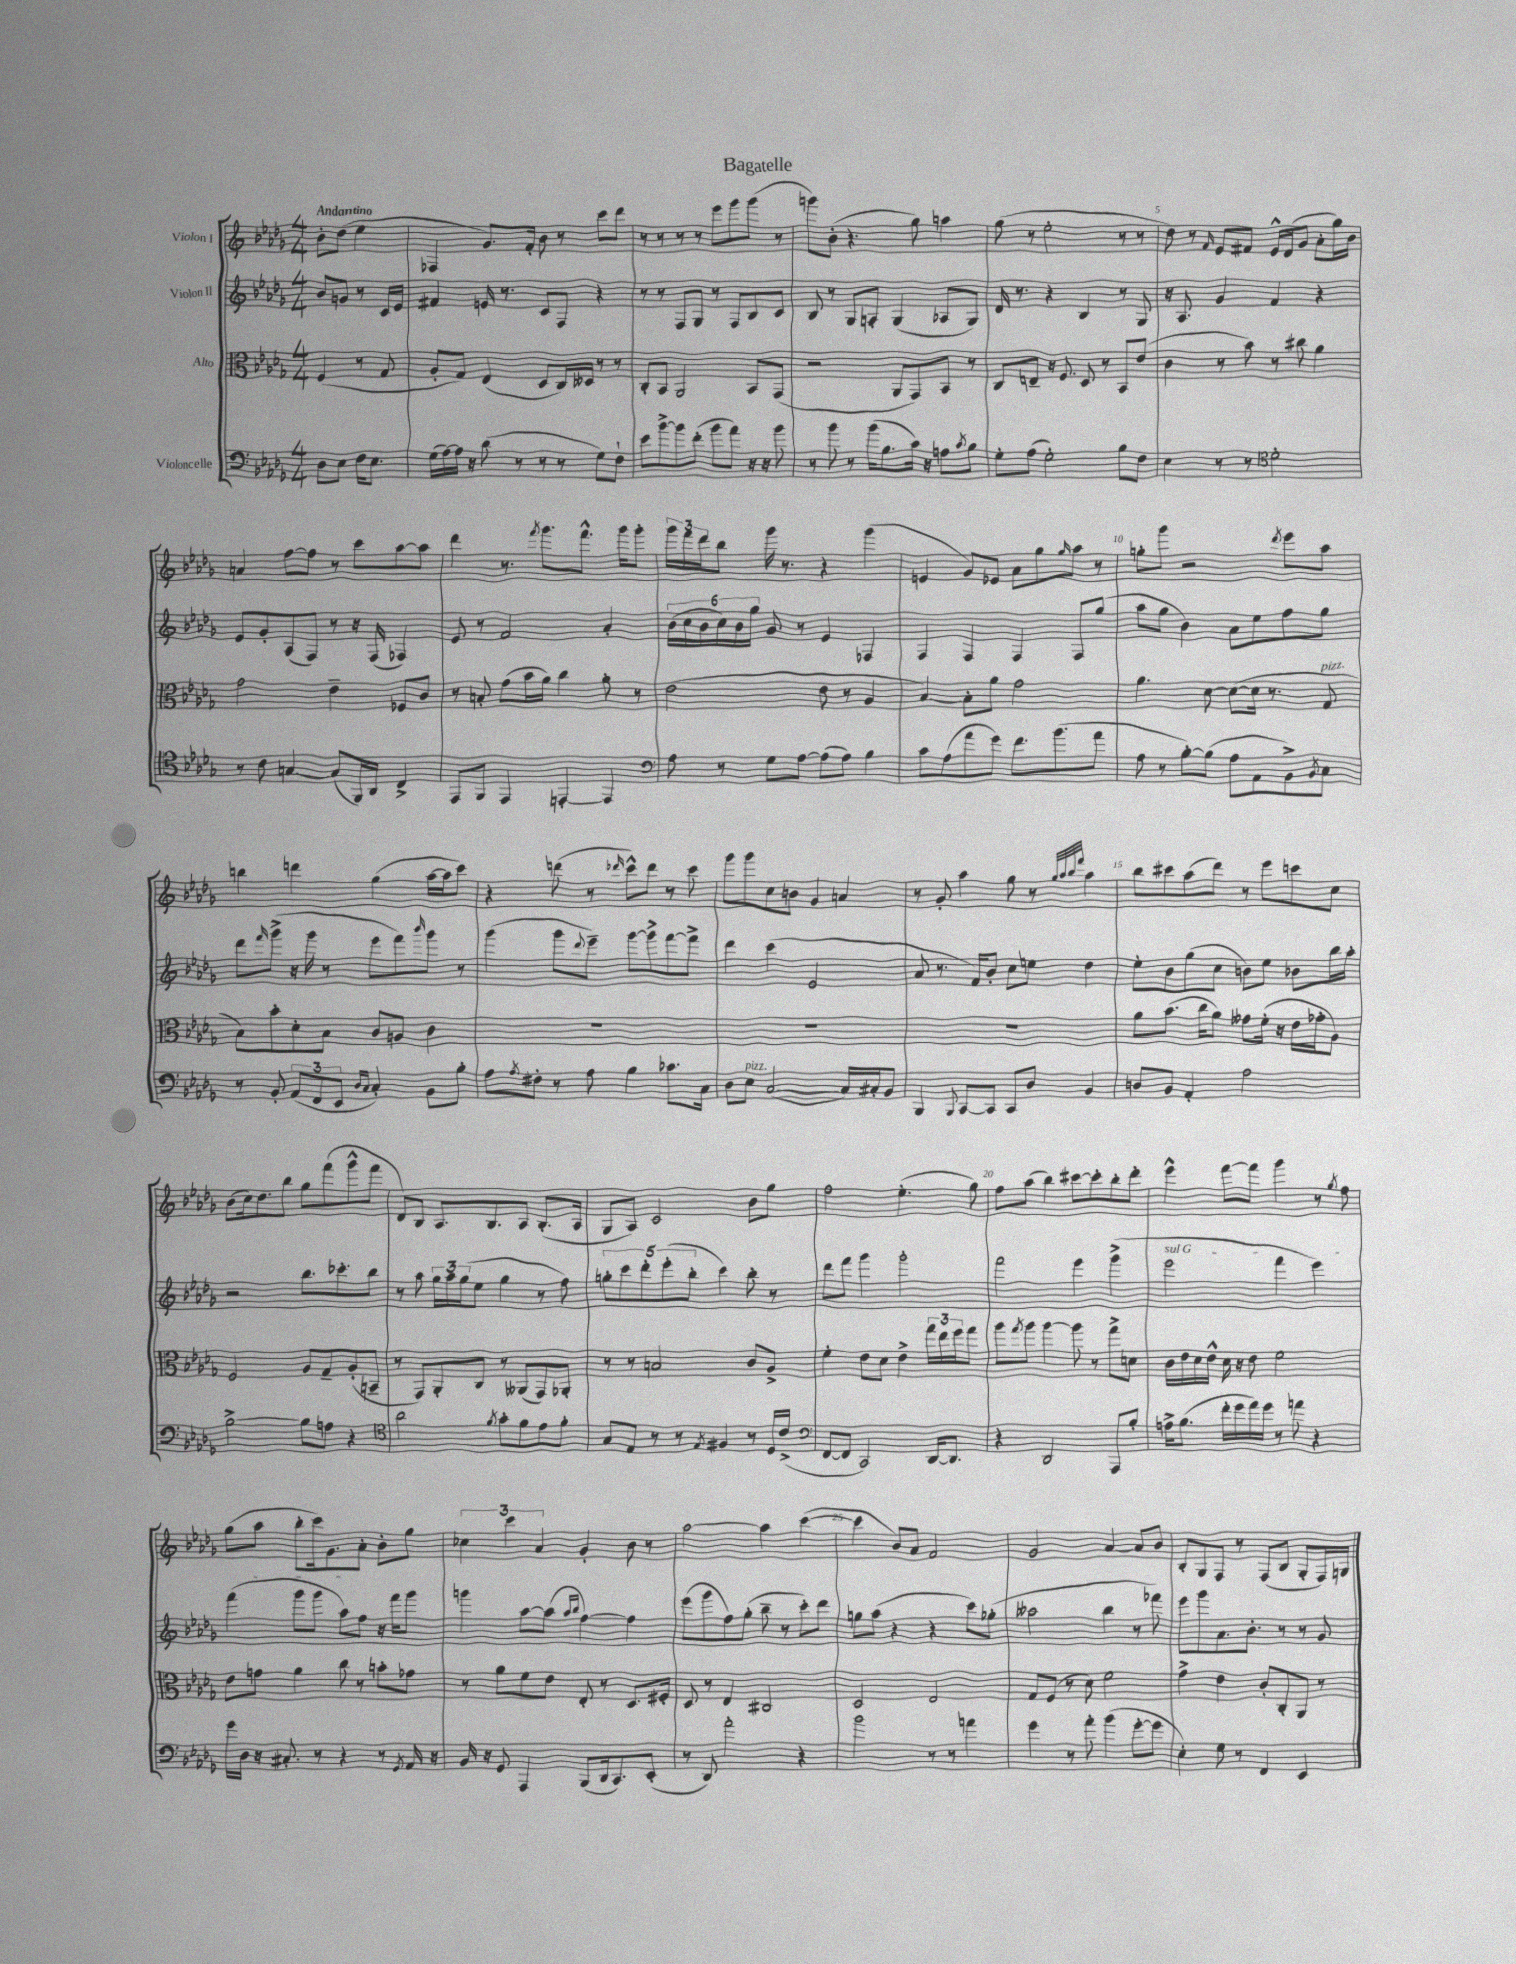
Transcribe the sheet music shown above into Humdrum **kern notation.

**kern	**kern	**kern	**kern
*staff4	*staff3	*staff2	*staff1
*clefF4	*clefC3	*clefG2	*clefG2
*k[b-e-a-d-g-]	*k[b-e-a-d-g-]	*k[b-e-a-d-g-]	*k[b-e-a-d-g-]
*M4/4	*M4/4	*M4/4	*M4/4
8D-	(4F	8b-	8b-'
8E-	.	8g	(8dd-
16F	8r	8r	4ee-
8.E-	.	.	.
.	8G-	16c	.
.	.	16e-	.
=	=	=	=
(16G-	8A-'	4f#	4F-
[16A-)	.	.	.
16A-]	8G-)	.	.
16r	.	.	.
(8d-	(4E-	16e	8.g-)
.	.	8.r	.
8r	.	.	.
.	.	.	16f'
8r	8D-	8c	8b-
8r	16C)	8F	8r
.	16D--	.	.
8G-)	8r	4r	8ccc
8F`	8r	.	8ddd-
=	=	=	=
8e-	8C'	8r	8r
[8b-^	8BB-	8r	8r
8b-]	2AA-	8F	8r
(8f'	.	8G-	8r
8b-	.	8r	8eee-
8a-)	.	8F	8ggg-
16r	8BB-	8B-	(8ggg-
16r	.	.	.
8b-	(8GG-	8c	8r
=	=	=	=
8r	2r	8B-	8ggg)
8b-	.	8r	(8b-'
8r	.	8G-	4.r
(16b-	.	8A'	.
8.B-	.	.	.
.	8AA-	(4G-	.
16c)	8GG-)	.	8gg-)
16r	.	.	.
8A	8BB-	8A-	4aa
8qc	.	.	.
8B-	8r	8G-)	.
=	=	=	=
8G-'	8C	16d-	(8gg-
.	.	8.r	.
(8A-	8E~	.	8r
2G-')	16r	4r	2ee-'
.	8.F	.	.
.	8D-	4B-	.
.	8r	.	.
8B-	8BB-	8r	8r
8F	(8e-	8G-	8r
=	=	=	=
4E-	4c	16r	8dd-)
.	.	8.A-	.
.	.	.	8r
.	.	.	16qqf
8r	8r	4g-	8e-
8r	8b-)	.	8f#
*clefC4	*	*	*
2d-'	8r	4f	16e-^^
.	.	.	(16d-
.	8cc#	.	8g-
.	4a-	4r	8a-'
.	.	.	16gg-)
.	.	.	16b-
=	=	=	=
8r	2g-	8e-	4a
8c	.	8g-'	.
[4G	.	(8A-	[8ff
.	.	8F)	8ff]
(8G]	4e-~	8r	8r
16FF)	.	16r	8ccc
16AA-	.	(16F	.
4C^	8F-	4F-)	[8aa-
.	8c	.	8aa-]
=	=	=	=
8EE-	8r	8e-	4ddd-
8FF	8B'	8r	.
4EE-	(8g-	2f	8.r
.	16b-	.	.
.	.	.	8qfff
.	16a-)	.	8.ggg-
[4EE'	4cc	.	.
.	.	.	8.fff^^
4EE]	8a-'	4a-'	.
.	.	.	16ggg-
.	8r	.	8ggg-'
=	=	=	=
*clefF4	*	*	*
8A-	(2e-	(24b-	24ggg-
.	.	24cc	24fff
.	.	24b-	24ddd-
8r	.	24cc)	8bb-
.	.	24b-	.
.	.	24gg-	.
8G-	.	8g-	16ggg-
.	.	.	8.r
[8A-	.	8r	.
(8A-]	8e-	4e-	4r
8A-)	8r	.	.
4B-	4A-	4F-	(4ggg-
=	=	=	=
8c	[4B-)	4F	4e
(8A-	.	.	.
8a-	8B-']	4F	8g-)
8g-)	8a-	.	8e-
8.f	2g-	4F	8a-
.	.	.	8gg-
(8.b-	.	.	.
.	.	.	16qqgg-
.	.	8F	8aa-
8a-	.	(8gg-	8r
=	=	=	=
8A-	4.a-	8aa-	8gg'
8r	.	8gg-	8ggg-
[8B-')	.	4b-)	2r
(8B-]	[8d-	.	.
8A-	(8d-_	8a-	.
8AA-	16d-]	8ee-	.
.	8.r	.	.
.	.	.	8qddd-
8BB-^)	.	8ff	8eee-
8qBB-	.	.	.
8C	8G-	8gg-	8aa-
=	=	=	=
8r	8B-)	8ddd-	4bb
.	.	16qqfff	.
8BB-'	8b-'	(8ggg-^	.
(12AA-	8d-'	16r	4ddd
.	.	16ggg-	.
12FF	.	.	.
.	8B-	8r	.
12EE-	.	.	.
16qqD-	.	.	.
16qqC	.	.	.
4C')	8c	8eee-	(4gg-
.	8A	8fff)	.
.	.	16qqbbb-	.
8BB-	4c	8ggg-	[16aa-
.	.	.	16aa-]
8B-'	.	8r	8ccc)
=	=	=	=
8A-	1r	(4ggg-	4r
8qA-	.	.	.
8F#'	.	.	.
8r	.	8ggg-	(8ddd
.	.	8qqddd-	.
8A-	.	8eee-~)	8r
.	.	.	16qqddd-
4B-	.	[8ggg-	8ccc^^)
.	.	8ggg-^]	8ddd-
8.c-	.	[8fff	8r
.	.	8fff^]	8ccc
16C	.	.	.
=	=	=	=
8D-	1r	4ddd-	8ggg-
8E-	.	.	8ggg-
([2C	.	(4ccc	8cc
.	.	.	8b
.	.	2e-	4g-
16C])	.	.	4a
16C#'	.	.	.
8BB-	.	.	.
=	=	=	=
4BBB-	1r	8a-	8r
.	.	8.r	8g-'
8qqBBB-	.	.	.
[8CC	.	.	4aa-
.	.	16f)	.
8CC]	.	8b-'	.
8CC	.	8cc	8gg-
8D-	.	8ee	8r
.	.	.	32qqgg-
.	.	.	32qqaa-
.	.	.	32qqbb-
.	.	.	32qqfff
4BB-	.	4dd-	4aa-
=	=	=	=
8D	8a-	8ee-'	8bb-
8BB-	(8.b-	8b-	8ccc#
4AA-'	.	(8gg-	(8aa-
.	16cc	.	.
.	8a-)	8cc	8ddd-)
2A-	8g--	8b)	8r
.	(16f'	8ee-	8eee-
.	16r	.	.
.	16e-	8b-	8ccc
.	16g-'	.	.
.	8A-)	16bb-	8cc
.	.	16aa-'	.
=	=	=	=
[2B-^	2F	2r	(8b-
.	.	.	16cc)
.	.	.	8.dd-
.	.	.	8bb-
8B-]	8A-	8.bb-	8gg-
8A	8G-~	.	(8fff
.	.	8.ccc-'	.
4r	(8A-'	.	8ggg-^^
.	8BB~	8bb-	8fff
=	=	=	=
*clefC4	*	*	*
2a-	8r	8r	8d-)
.	8GG-)	8aa-	8B-
.	8AA-'	24gg-	8.A-
.	.	24aa-	.
.	.	(24gg-	.
.	8C	8ee-	.
.	.	.	8.B-
8qf	.	.	.
8g-'	8r	4gg-	.
8f	(8AA--	.	8A-
8e-	8GG-)	8r	(8.B-'
8f'	8AA-'	8ff)	.
.	.	.	16A-
=	=	=	=
8G-	8r	10gg'	8G-
.	.	10ccc	.
8E-	8r	.	8A-)
.	.	10ddd-'	.
8r	2B	.	2c
.	.	(10eee-'	.
8r	.	.	.
.	.	10bb-'	.
8qE-	.	.	.
4F#	.	4ccc)	.
8r	8c	8bb-'	8b-
16D-	8A-^	8r	8gg-
(16c^	.	.	.
=	=	=	=
*clefF4	*	*	*
[8FF	4f'	8ddd-	2ff
8FF]	.	8fff	.
2CC)	8e-	4ggg-	.
.	8d-	.	.
.	4e-^	2ggg-'	(4.ee-'
[16DD-	24gg-	.	.
.	24ee-	.	.
8.DD-]	.	.	.
.	24ff	.	.
.	8gg-	.	8gg-)
=	=	=	=
4r	8aa-	2fff	8ff
.	8qgg-	.	.
.	8aa-	.	(8aa-
2DD-	[4aa-	.	4bb-)
.	8aa-]	4eee-	[8ccc#
.	8r	.	8ccc#']
8AAA-	8gg-^	(4ggg-^	8bb-'
8B-'	8d	.	8ddd-'
=	=	=	=
16A^	16c	2eee-	4eee-^^
(8.B-	16e-	.	.
.	16d-	.	.
.	16e-^^	.	.
16f'	16d-	.	[8fff
16g-	16r	.	.
16a-)	8e-	.	8fff]
16g-	.	.	.
8r	2f	4fff	4ggg-
8a	.	.	.
4r	.	4eee-)	8r
.	.	.	8qgg-
.	.	.	8ff
=	=	=	=
16g-	8e-	(4fff	(8gg-
16D-	.	.	.
16r	8g	.	8aa-
8.C#'	.	.	.
.	4a-	8ggg-	8bb-'
8r	.	8ggg-	16ccc)
.	.	.	8.g-
4r	8cc	8aa-)	.
.	8r	8ff	8a-'
8r	8b'	16r	8b-'
.	.	16fff	.
8qGG-	.	.	.
16AA-	8g-	8ggg-	8gg-
16r	.	.	.
=	=	=	=
16BB-	8r	4ggg	6cc-
16r	.	.	.
8GG-	8a-	.	.
.	.	.	6ccc
4AAA-	8f	[8aa-	.
.	.	.	6a-
.	8e-	(8aa-]	.
.	.	16qqaa-	.
.	.	16qqbb-	.
(8BBB-	8E-'	[4ff)	4g-'
16DD-	8r	.	.
8.CC)	.	.	.
.	8.D-	4ff]	8b-
(8EE-'	.	.	8r
.	16F#'	.	.
=	=	=	=
8r	8D-	(8eee-	[2aa-
8DD-)	8r	8ggg-	.
2a-'	4E-	8ff)	.
.	.	(8gg-'	.
.	2C#	8bb-~	4aa-]
.	.	8r	.
4r	.	8ccc')	([4ccc
.	.	8ddd-	.
=	=	=	=
2b-	2D-	8gg	4ccc]
.	.	(8aa-	.
.	.	4r	8b-)
.	.	.	8a-
8r	2E-	4r	2f
8r	.	.	.
4a	.	8ccc)	.
.	.	(8gg-'	.
=	=	=	=
4g-	8G-	2aa--	2g-
.	(8F	.	.
8r	8r	.	.
8a-'	8d-)	.	.
(4b-	2f	4bb-	[4a-
[8g-'	.	8r	8a-]
8g-]	.	8fff-)	8b-
=	=	=	=
4E-')	4g-^	8eee-	8B-'
.	.	8ggg-	8G-
8G-	4e-	8.a-	8F
8r	.	.	8r
.	.	8.b-'	.
4FF	8c'	.	(8F
.	8C'	8r	8B-
4EE-	8AA-	8r	8G-'
.	8r	8g-	16F)
.	.	.	16G
==	==	==	==
*-	*-	*-	*-
